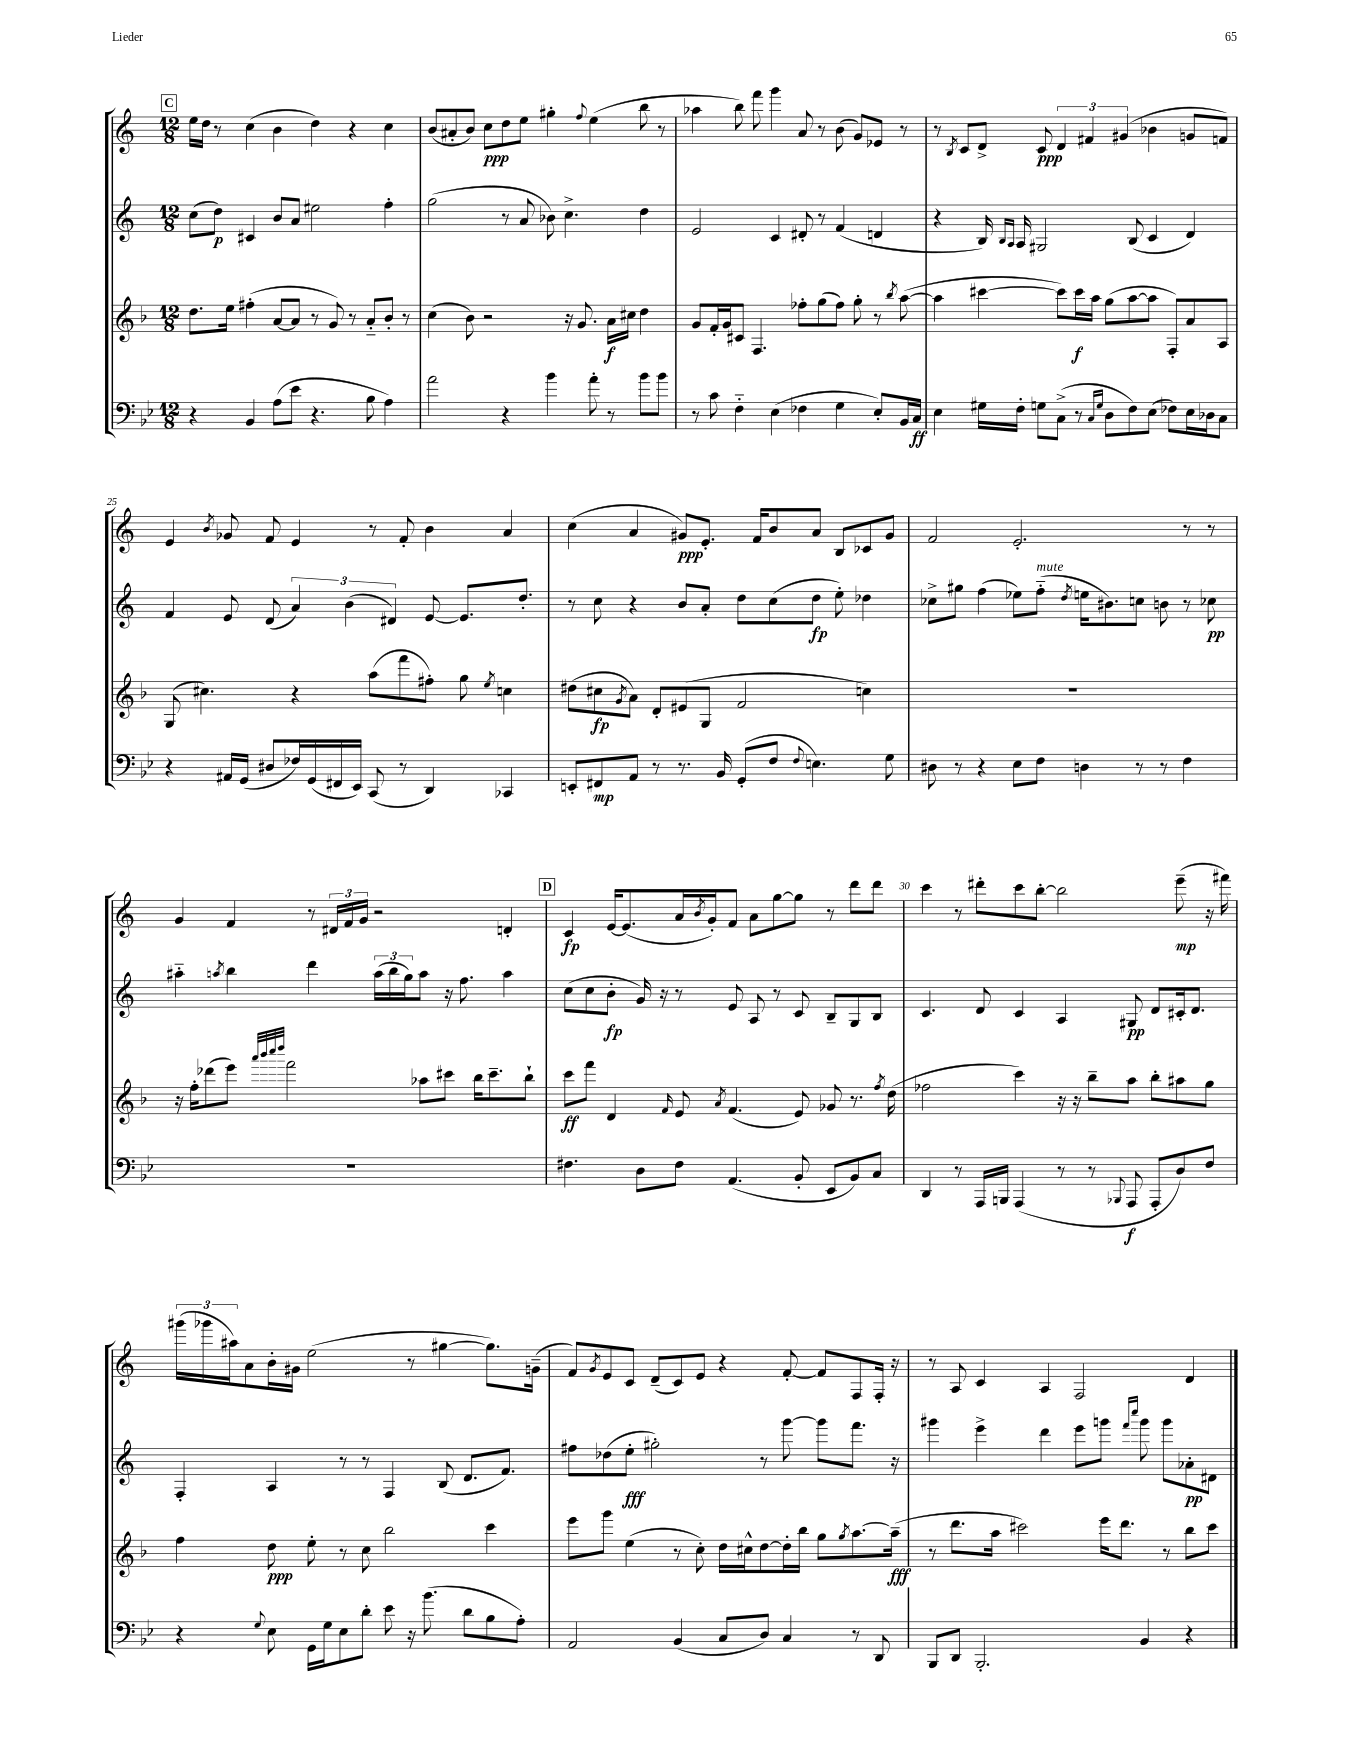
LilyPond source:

<<
\new StaffGroup <<
\new Staff = "s0" {
    \clef treble \key c \major \numericTimeSignature \time 12/8
    \mark \markup { \box "C" } e''16 d''16 r8 c''4( b'4 d''4) r4 c''4 |
    b'8( ais'8-. b'8) c''8\ppp d''8 e''8 gis''4-. \appoggiatura { f''8 } e''4( b''8 r8 |
    aes''4 b''8) f'''8 g'''4 a'8 r8 b'8( g'8) ees'8 r8 |
    r8 \acciaccatura { b8 } c'8 d'8-> c'8\ppp \tuplet 3/2 { d'4 fis'4 gis'4( } bes'4 g'8 f'8) |
    e'4 \acciaccatura { b'8 } ges'8 f'8 e'4 r8 f'8-. b'4 a'4 |
    c''4( a'4 gis'8\ppp) e'8.-. f'16 b'8 a'8 b8 ces'8 gis'8 |
    f'2 e'2.-. r8 r8 |
    g'4 f'4 r8 \tuplet 3/2 { dis'16 f'16 g'16 } r2 d'4-. |
    \mark \markup { \box "D" } c'4\fp e'16~ e'8.( a'16 \acciaccatura { b'8 } g'16-.) f'8 a'8 g''8~ g''8 r8 d'''8 d'''8 |
    c'''4 r8 dis'''8-. c'''8 b''8~-. b''2 e'''8--\mp( r16 fis'''16) |
    \tuplet 3/2 { gis'''16( ges'''16 ais''16) } a'8 b'16-. gis'16 e''2( r8 gis''4~ gis''8.) g'16--( |
    f'8) \acciaccatura { g'8 } e'8 c'8 d'8--( c'8) e'8 r4 f'8~-. f'8 f8 f16-. r16 |
    r8 a8 c'4 a4 f2 d'4 \bar "|." |
}
\new Staff = "s1" {
    \clef treble \key c \major \numericTimeSignature \time 12/8
    \mark \markup { \box "C" } c''8( d''8\p) cis'4 b'8 a'8 eis''2 f''4-. |
    g''2( r8 a'8 bes'8) c''4.-> d''4 |
    e'2 c'4 dis'8-. r8 f'4( d'4 |
    r4 b16) \grace { b16 a16 } a16 gis2 b8( c'4 d'4) |
    f'4 e'8 d'8( \tuplet 3/2 { a'4) b'4( dis'4) } e'8~ e'8. d''8.-. |
    r8 c''8 r4 b'8 a'8-. d''8 c''8( d''8\fp e''8-.) des''4 |
    ces''8-> gis''8 f''4( ees''8) f''8-_^\markup { \italic "mute" }( \acciaccatura { d''8 } e''16 bis'8.) c''8 b'8 r8 ces''8\pp |
    ais''4-_ \acciaccatura { a''8 } b''4 d'''4 \tuplet 3/2 { a''16( b''16 g''16) } a''8 r16 f''8. a''4 |
    \mark \markup { \box "D" } c''8( c''8 b'8-.\fp g'16) r16 r8 e'8 a8 r8 c'8 b8-- g8 b8 |
    c'4. d'8 c'4 a4 gis8\pp d'8 cis'16-. d'8. |
    f4-. a4 r8 r8 f4 b8( d'8. f'8.) |
    fis''8 des''8( e''8-.\fff gis''2-.) r8 g'''8~ g'''8 f'''8. r16 |
    gis'''4 e'''4-> d'''4 e'''8 g'''8 \grace { f'''16 c''''16 } g'''8 g'''8 aes'8-.\pp dis'8 \bar "|." |
}
\new Staff = "s2" {
    \clef treble \key f \major \numericTimeSignature \time 12/8
    \mark \markup { \box "C" } d''8. e''16 fis''4-.( a'8~ a'8 r8 g'8) r8 a'8-_ bes'8-. r8 |
    c''4( bes'8) r2 r16 g'8. a'16\f cis''16 d''4 |
    g'8 f'16-. g'16 cis'8 f4. fes''8-. g''8( fes''8) g''8-. r8 \acciaccatura { bes''8 } a''8~( |
    a''4 cis'''4~ cis'''8) cis'''16\f a''16 g''8( a''8~ a''8 f8-.) a'8 a8 |
    g8( cis''4.) r4 a''8( f'''8 fis''8-.) g''8 \acciaccatura { e''8 } c''4 |
    dis''8( cis''8\fp \acciaccatura { g'8 } a'8) d'8-. eis'8( g8 f'2 c''4) |
    R1. |
    r16 f''16-. des'''8( e'''8) \grace { a'''32 bes'''32 c''''32 d''''32 } f'''2 aes''8 cis'''8 bes''16 cis'''8.-- bes''8-! |
    \mark \markup { \box "D" } c'''8\ff f'''8 d'4 \grace { f'16 } e'8 \acciaccatura { a'8 } f'4.( e'8) ges'8 r8. \acciaccatura { f''8 } d''16( |
    fes''2 c'''4) r16 r16 bes''8-- a''8 bes''8-. ais''8 g''8 |
    f''4 d''8\ppp e''8-. r8 c''8 bes''2 c'''4 |
    e'''8 g'''8 e''4( r8 c''8-.) d''16 cis''16-^ d''8~ d''16-. bes''16 g''8 \acciaccatura { g''8 } a''8.~ a''16--\fff( |
    r8 d'''8. a''16 cis'''2) e'''16 d'''8. r8 bes''8 cis'''8 \bar "|." |
}
\new Staff = "s3" {
    \clef bass \key bes \major \numericTimeSignature \time 12/8
    \mark \markup { \box "C" } r4 bes,4 a8( ees'8 r4. bes8 a4) |
    a'2 r4 bes'4 a'8-. r8 bes'8 bes'8 |
    r8 c'8 f4-_ ees4( fes4 g4 ees8-.) bes,16 c16\ff |
    ees4 gis16 f16-. g8 c8->( r8 \grace { c16 g16 } d8 f8) ees8( fes8) ees16 des16 c8 |
    r4 ais,16 g,16( dis8 fes16) g,16( fis,16 ees,16) c,8( r8 d,4) ces,4 |
    e,8-. fis,8\mp a,8 r8 r8. bes,16 g,8-.( f8 \appoggiatura { f8 } e4.) g8 |
    dis8 r8 r4 ees8 f8 d4 r8 r8 f4 |
    R1. |
    \mark \markup { \box "D" } fis4. d8 fis8 a,4.( bes,8-. ees,8 bes,8) c8 |
    d,4 r8 a,,16 b,,16 a,,4( r8 r8 \appoggiatura { bes,,8 } a,,8\f a,,8-. d8) f8 |
    r4 \appoggiatura { g8 } ees8 g,16 g16 ees8 d'8-. ees'8 r16 bes'8.( d'8 bes8 a8-.) |
    a,2 bes,4( c8 d8) c4 r8 d,8 |
    bes,,8 d,8 bes,,2.-. bes,4 r4 \bar "|." |
}
>>
>>
\layout { \context { \Score currentBarNumber = #21 \override BarNumber.break-visibility = ##(#f #t #t) barNumberVisibility = #(every-nth-bar-number-visible 5) } }
